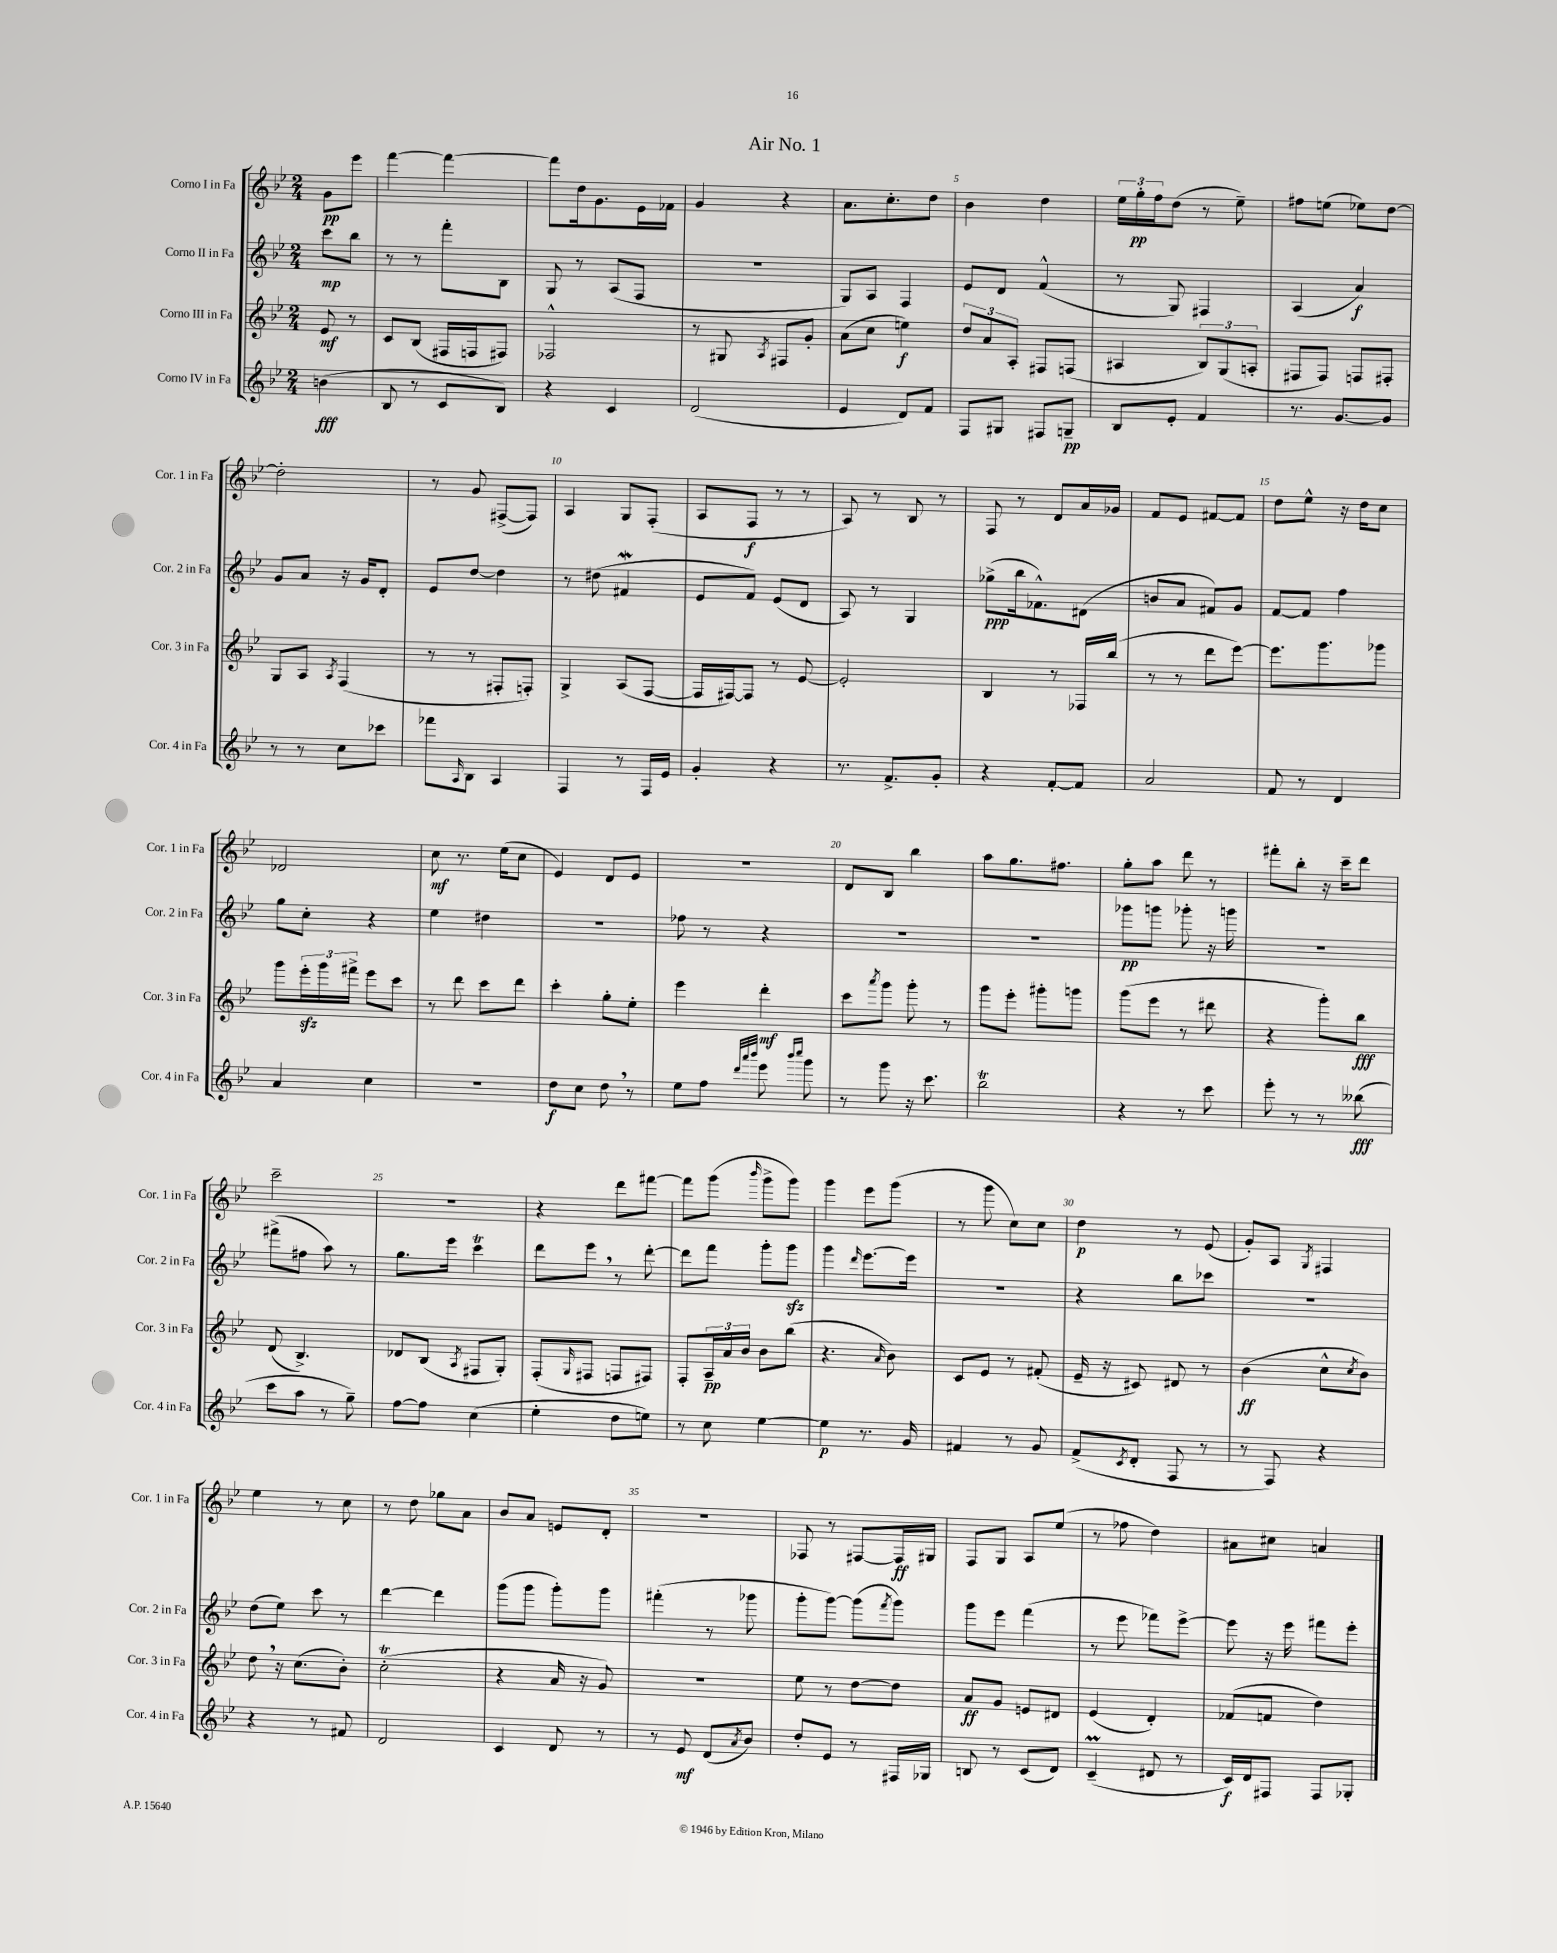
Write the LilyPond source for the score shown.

\header { title = "Air No. 1" }
<<
\new StaffGroup <<
\new Staff = "s0" \with { instrumentName = "Corno I in Fa" shortInstrumentName = "Cor. 1 in Fa" } {
    \clef treble \key bes \major \numericTimeSignature \time 2/4 \partial 4
    g'8\pp ees'''8 |
    f'''4~ f'''4~ |
    f'''8 d''16 g'8. ees'16 fes'16 |
    g'4 r4 |
    a'8. c''8.-. d''8 |
    bes'4 d''4 |
    \tuplet 3/2 { ees''16 g''16-.\pp f''16 } d''8( r8 ees''8--) |
    fis''8 e''8( ees''8) d''8~ |
    d''2-. |
    r8 g'8 fis8~->( fis8) |
    a4 g8 f8-.( |
    a8 f8\f r8 r8 |
    a8) r8 bes8 r8 |
    f8 r8 d'8 a'16 ges'16 |
    f'8 ees'8 fis'8~ fis'8 |
    d''8 ees''8-^ r16 d''16 c''8 |
    des'2 |
    c''8\mf r8. ees''16( c''8 |
    ees'4) d'8 ees'8 |
    R2 |
    d'8 bes8 bes''4 |
    a''8 g''8. fis''8. |
    g''8-. a''8 d'''8 r8 |
    fis'''8-. bes''8-. r16 c'''16-- d'''8 |
    c'''2-- |
    R2 |
    r4 d'''8 fis'''8~ |
    fis'''8 g'''8( \grace { bes'''16 } g'''8-> g'''8) |
    g'''4 ees'''8 g'''8( |
    r8 g'''8 c''8) c''8 |
    d''4\p r8 ees'8( |
    g'8-.) a8 \acciaccatura { g8 } fis4 |
    ees''4 r8 c''8 |
    r8 d''8 ges''8 a'8 |
    bes'8 a'8 e'8 d'8-. |
    R2 |
    fes8 r8 fis8~ fis16\ff gis16 |
    f8 g8 a8 ees''8( |
    r8 fes''8 d''4) |
    ais'8 cis''8 a'4 \bar "|." |
}
\new Staff = "s1" \with { instrumentName = "Corno II in Fa" shortInstrumentName = "Cor. 2 in Fa" } {
    \clef treble \key bes \major \numericTimeSignature \time 2/4 \partial 4
    c'''8\mp bes''8 |
    r8 r8 f'''8-. bes8 |
    g8 r8 a8( f8 |
    R2 |
    g8) a8 f4 |
    ees'8 d'8 f'4-^( |
    r8 g8) fis4 |
    a4( a'4\f) |
    g'8 a'8 r16 g'16 d'8-. |
    ees'8 d''8~ d''4 |
    r8 dis''8( fis'4\mordent |
    ees'8 f'8) ees'8( d'8 |
    a8) r8 g4 |
    ges''8->\ppp( bes''16 fes'8.-^) dis'8( |
    b'8 a'8 fis'8) g'8 |
    f'8~ f'8 f''4 |
    g''8 c''8-. r4 |
    ees''4 dis''4 |
    r2 |
    fes''8 r8 r4 |
    R2 |
    R2 |
    ges'''8\pp g'''8 ges'''8-. r16 g'''16 |
    r2 |
    fis'''8->( fis''8 a''8) r8 |
    g''8. ees'''16 c'''4\trill |
    d'''8 ees'''8 \breathe r8 d'''8~-. |
    d'''8 f'''8 g'''8-. g'''8\sfz |
    g'''4 \grace { d'''16 } ees'''8.~ ees'''16 |
    R2 |
    r4 bes''8 ces'''8 |
    R2 |
    d''8( ees''8) c'''8 r8 |
    d'''4~ d'''4 |
    g'''8( g'''8 g'''8-.) g'''8 |
    fis'''4-.( r8 ges'''8 |
    g'''8-. g'''8~) g'''8( \acciaccatura { f'''8 } g'''8) |
    g'''8 ees'''8 f'''4( |
    r8 ees'''8 fes'''8) ees'''8~-> |
    ees'''8 r16 ees'''16 fis'''8 ees'''8-. \bar "|." |
}
\new Staff = "s2" \with { instrumentName = "Corno III in Fa" shortInstrumentName = "Cor. 3 in Fa" } {
    \clef treble \key bes \major \numericTimeSignature \time 2/4 \partial 4
    ees'8\mf r8 |
    c'8 bes8( fis16 f16 fis8) |
    fes2-^ |
    r8 gis8 \acciaccatura { a8 } fis8 g'8-. |
    a'8( c''8 e''4\f) |
    \tuplet 3/2 { d''8 a'8 a8-. } fis8 f8( |
    ais4 \tuplet 3/2 { bes8) g8( a8-. } |
    fis8 fis8) f8 fis8-. |
    g8 a8 \acciaccatura { a8 } f4( |
    r8 r8 fis8-. f8-.) |
    g4-> a8( f8~ |
    f16 fis16~) fis8 r8 ees'8~ |
    ees'2-. |
    bes4 r8 fes16 bes''16( |
    r8 r8 d'''8 ees'''8~) |
    ees'''8. g'''8. ges'''8 |
    g'''8 \tuplet 3/2 { ees'''16-.\sfz g'''16 fis'''16-> } ees'''8 c'''8 |
    r8 d'''8 c'''8 d'''8 |
    c'''4-. g''8-. ees''8-. |
    ees'''4 d'''4-.\mf |
    c'''8 \acciaccatura { a'''8 } g'''8 g'''8-. r8 |
    g'''8 ees'''8-. gis'''8-. g'''8 |
    g'''8( ees'''8 r8 dis'''8 |
    r4 g'''8-.) bes''8\fff |
    d'8( bes4.->) |
    des'8 bes8( \acciaccatura { a8 } fis8 g8-.) |
    f8-.( \grace { g16 } fis8 f8 fis8) |
    f8-. \tuplet 3/2 { a16--\pp a'16 bes'16 } bes'8 bes''8( |
    r4. \grace { a'16 } bes'8) |
    c'8 ees'8 r8 fis'8-.( |
    ees'16-- r16 cis'8) dis'8 r8 |
    bes'4\ff( c''8-^ \acciaccatura { c''8 } bes'8) |
    d''8 \breathe r16 c''8.( bes'8-.) |
    c''2-.\trill( |
    r4 a'16 r16 g'8) |
    r2 |
    ees''8 r8 d''8~ d''8 |
    a'8\ff g'8 e'8 dis'8 |
    ees'4( d'4-.) |
    fes'8( f'8 d''4) \bar "|." |
}
\new Staff = "s3" \with { instrumentName = "Corno IV in Fa" shortInstrumentName = "Cor. 4 in Fa" } {
    \clef treble \key bes \major \numericTimeSignature \time 2/4 \partial 4
    b'4\fff( |
    bes8 r8 c'8 bes8) |
    r4 c'4 |
    d'2( |
    ees'4 d'8) f'8 |
    f8 gis8 fis8 g8--\pp |
    bes8 ees'8-. f'4 |
    r8. g'8.~ g'8 |
    r8 r8 c''8 ces'''8 |
    fes'''8 \grace { a16 } bes8 a4 |
    f4 r8 f16 ees'16 |
    g'4-. r4 |
    r8. f'8.-> g'8-. |
    r4 f'8~-. f'8 |
    a'2 |
    f'8 r8 d'4 |
    a'4 c''4 |
    r2 |
    d''8\f c''8 d''8 \breathe r8 |
    ees''8 f''8 \grace { d'''32 a'''32 bes'''32 } ees'''8 \grace { bes'''16 c''''16 } g'''8 |
    r8 g'''8 r16 c'''8. |
    bes''2\trill |
    r4 r8 c'''8 |
    ees'''8-. r8 r8 beses''8\fff( |
    c'''8 a''8 r8 g''8--) |
    f''8~ f''8 c''4( |
    ees''4-. d''8 e''8) |
    r8 c''8 ees''4~ |
    ees''4\p r8. g'16 |
    fis'4 r8 g'8 |
    f'8->( \acciaccatura { c'8 } d'8-. f8 r8 |
    r8 f8) r4 |
    r4 r8 fis'8 |
    d'2 |
    c'4 d'8 r8 |
    r8 ees'8\mf d'8( \acciaccatura { a'8 } bes'8) |
    d''8-. ees'8 r8 fis16 ges16 |
    b8 r8 c'8( d'8) |
    c'4--\prall( dis'8 r8 |
    c'16\f) d'16 fis8 fis8 ges8-. \bar "|." |
}
>>
>>
\layout { \context { \Score \override BarNumber.break-visibility = ##(#f #t #t) barNumberVisibility = #(every-nth-bar-number-visible 5) } }
